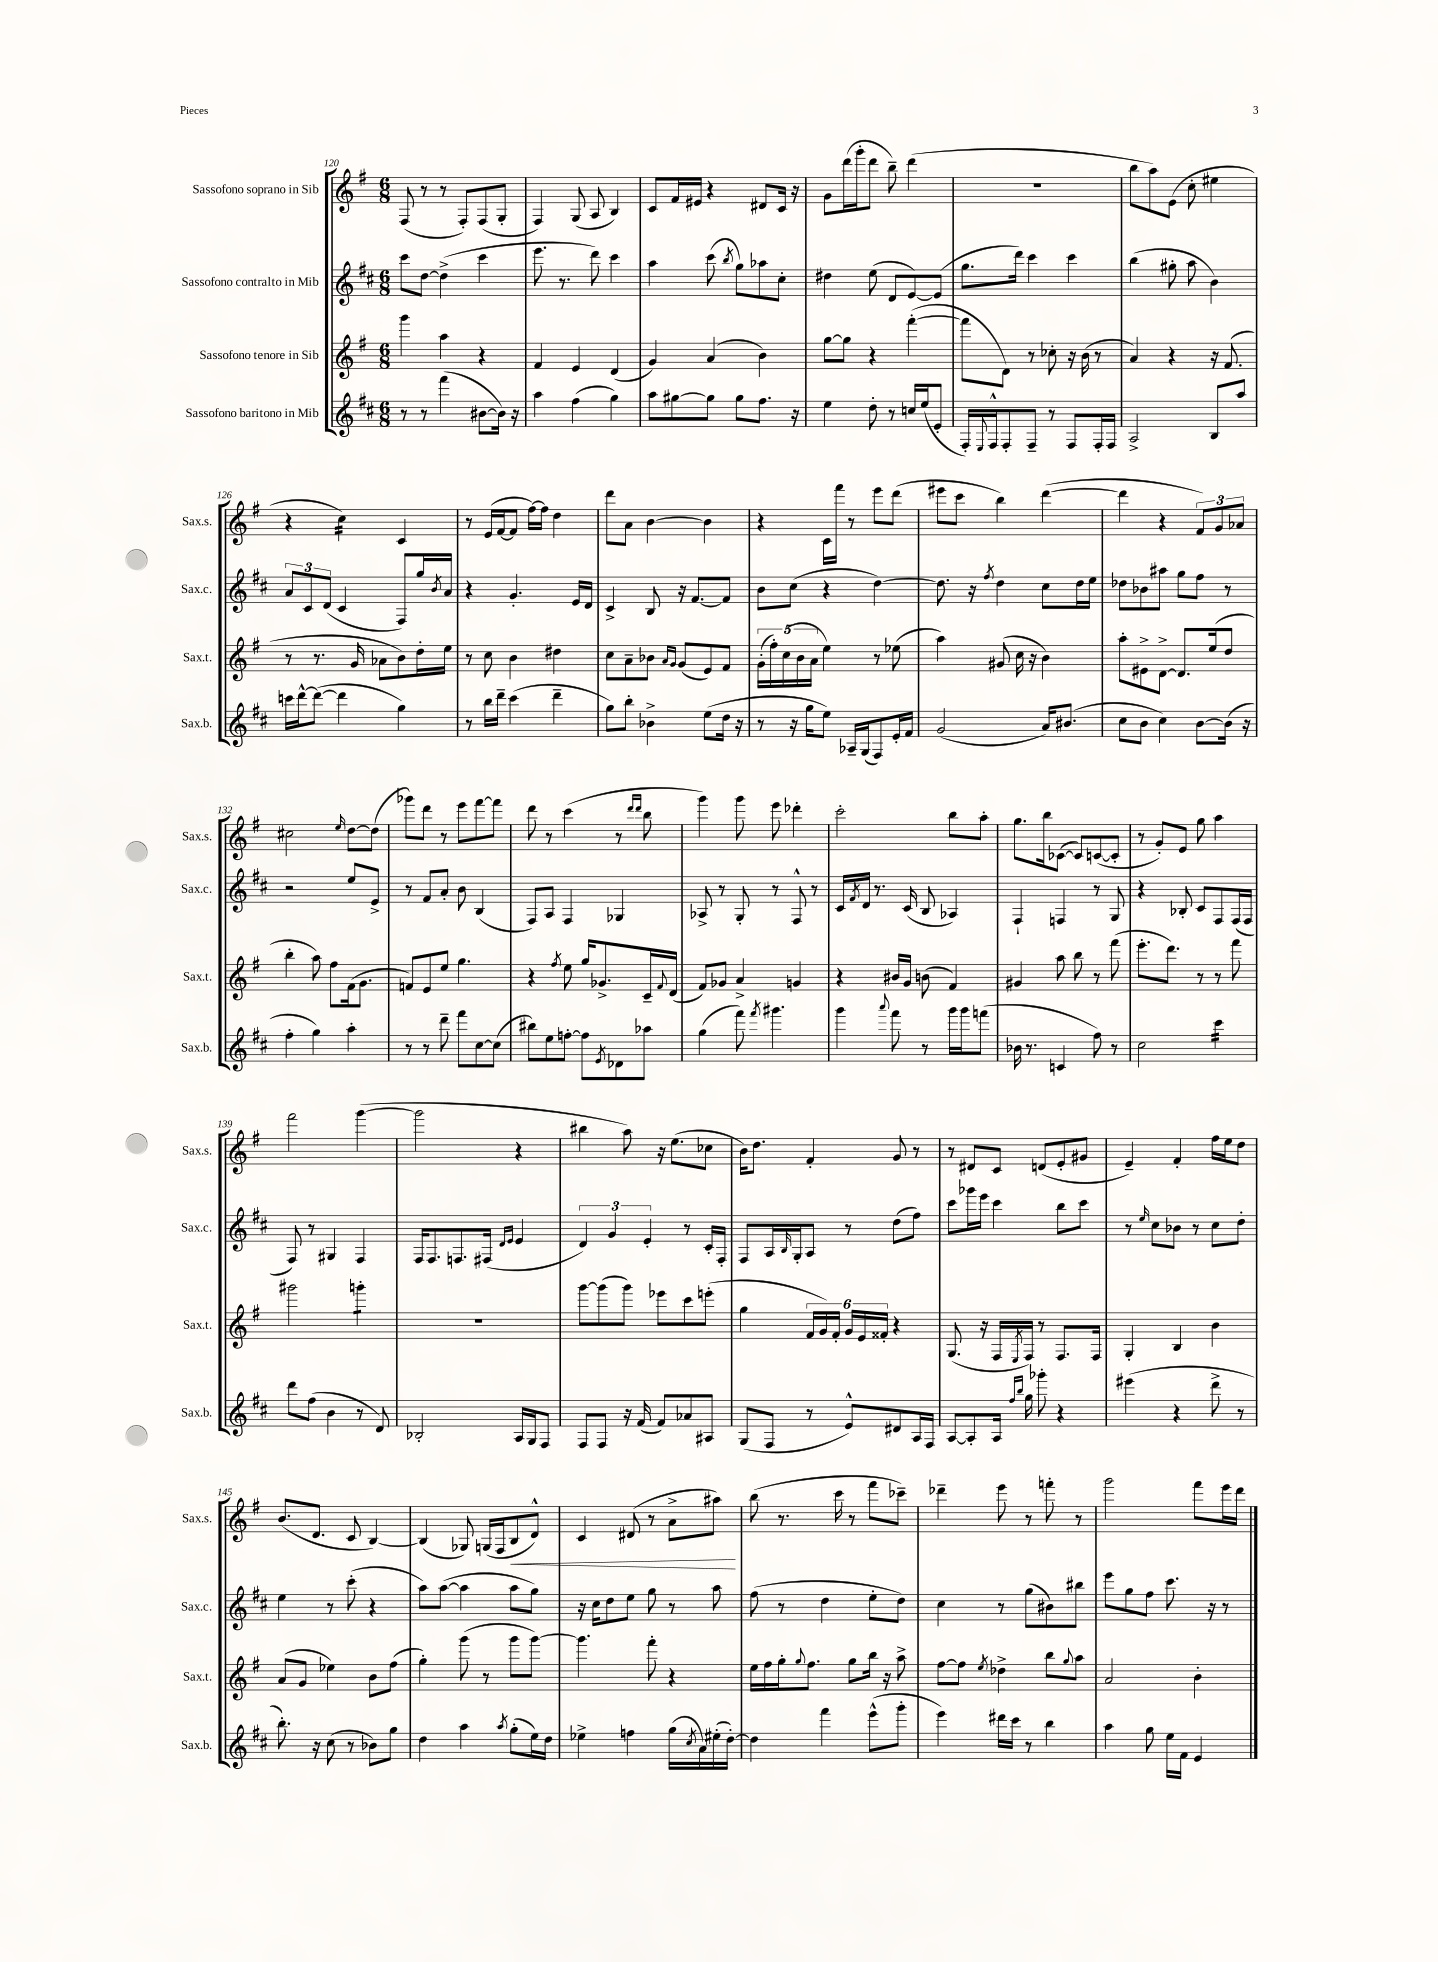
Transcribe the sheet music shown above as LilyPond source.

<<
\new StaffGroup <<
\new Staff = "s0" \with { instrumentName = "Sassofono soprano in Sib" shortInstrumentName = "Sax.s." } {
    \clef treble \key g \major \numericTimeSignature \time 6/8
    fis8( r8 r8 fis8-.) fis8( g8-. |
    fis4) g8( a8 b4) |
    c'8 fis'16 eis'16 r4 dis'8 c'16 r16 |
    g'8 d'''16( g'''16-. d'''8 b''8--) d'''4( |
    R2. |
    b''8 a''8) e'8( c''8-. eis''4 |
    r4 c''4:16) c'4 |
    r8 e'16( fis'16~ fis'8 fis''16~) fis''16 d''4 |
    d'''8 a'8 b'4~ b'4 |
    r4 c'16 fis'''16 r8 e'''8 d'''8( |
    eis'''8 c'''8 b''4) d'''4~( |
    d'''4 r4 \tuplet 3/2 { fis'8) g'8 aes'8 } |
    cis''2 \grace { e''16 } d''8~ d''8( |
    ges'''8) d'''8 r8 e'''8 fis'''8~ fis'''8 |
    d'''8 r8 c'''4( r8 \grace { d'''16 d'''16 } b''8 |
    g'''4) g'''8 e'''8 des'''4-. |
    c'''2-. b''8 a''8-. |
    g''8. b''16 ces'8~( ces'8) c'8~( c'8-. |
    r8 g'8-.) e'8 g''8 a''4 |
    fis'''2 g'''4~( |
    g'''2 r4 |
    bis''4 a''8) r16 e''8.( ces''8 |
    b'16) d''8. fis'4-. g'8 r8 |
    r8 dis'8 c'8 d'8( e'8-. gis'8 |
    e'4--) fis'4-. fis''16 e''16 d''8 |
    b'8.( d'8. c'8 b4~) |
    b4( ges8) g16( fis16 b8\< d'8-^) |
    c'4 dis'8( r8 a'8-> ais''8\!) |
    b''8( r8. c'''16 r8 fis'''8 ces'''8--) |
    des'''4-- e'''8 r8 f'''8-. r8 |
    g'''2 fis'''8 e'''16 d'''16 \bar "|." |
}
\new Staff = "s1" \with { instrumentName = "Sassofono contralto in Mib" shortInstrumentName = "Sax.c." } {
    \clef treble \key d \major \numericTimeSignature \time 6/8
    cis'''8 d''8~ d''4->( cis'''4 |
    e'''8. r8. d'''8) cis'''4 |
    a''4 cis'''8( \acciaccatura { b''8 } g''8) aes''8 cis''8-. |
    dis''4 e''8( d'8 e'8~) e'8( |
    g''8. d'''16) cis'''4 cis'''4 |
    b''4( gis''8-. a''8 b'4) |
    \tuplet 3/2 { a'8 cis'8 d'8( } cis'4 fis8) g''16 \acciaccatura { b'8 } a'16 |
    r4 g'4.-. e'16 d'16 |
    cis'4-> b8 r16 fis'8.~ fis'8 |
    b'8 cis''8( r4 d''4~) |
    d''8. r16 \acciaccatura { fis''8 } d''4 cis''8 d''16 e''16 |
    des''8 bes'8 ais''8 g''8 fis''8 r8 |
    r2 e''8 e'8-> |
    r8 fis'8 a'8-. b'8 b4( |
    fis8) a8 fis4 ges4 |
    aes8-> r8 g8-. r8 fis8-^ r8 |
    cis'16 \acciaccatura { fis'8 } d'16 r8. cis'16( b8 aes4) |
    fis4-! f4 r8 g8 |
    r4 bes8-. cis'8 fis8 fis16( fis16 |
    fis8) r8 gis4 fis4 |
    fis16 fis8. f8. fis16( \grace { d'16 e'16 } e'4 |
    \tuplet 3/2 { d'4) g'4 e'4-. } r8 cis'16-. fis16-. |
    fis8 a16 \grace { b16 } g16-. a8 r8 d''8( fis''8) |
    cis'''8 ges'''16 e'''16 cis'''4 b''8 cis'''8 |
    r8 \grace { e''16 } cis''8 bes'8 r8 cis''8 d''8-. |
    e''4 r8 cis'''8-.( r4 |
    a''8) a''8~( a''4 a''8 g''8) |
    r16 cis''16 d''8 e''8 g''8 r8 a''8 |
    fis''8( r8 d''4 e''8-. d''8) |
    cis''4 r8 g''8( bis'8) bis''8 |
    e'''8 g''8 fis''8 cis'''8. r16 r8 \bar "|." |
}
\new Staff = "s2" \with { instrumentName = "Sassofono tenore in Sib" shortInstrumentName = "Sax.t." } {
    \clef treble \key g \major \numericTimeSignature \time 6/8
    g'''4 a''4 r4 |
    fis'4 e'4 d'4( |
    g'4) a'4( b'4) |
    g''8~ g''8 r4 fis'''4~-.( |
    fis'''8 d'8) r8 ces''8-. r16 b'16( r8 |
    a'4) r4 r16 fis'8.( |
    r8 r8. g'16 aes'8 b'8) d''16-. e''16 |
    r8 c''8 b'4 dis''4 |
    c''8 a'8-- bes'8 \grace { a'16 g'16 } g'8( e'8) fis'8 |
    \tuplet 5/4 { g'16-.( fis''16-.) c''16( b'16 a'16 } e''4) r8 ees''8( |
    a''4) gis'8( c''16 r16 b'4) |
    a''8-. eis'8-> d'8~-> d'8. e''16( d''8 |
    b''4-. a''8) fis''8 fis'16( g'8. |
    f'8) e'8 e''8 g''4. |
    r4 \acciaccatura { fis''8 } e''8 g''16 ges'8.-> c'16-- \appoggiatura { fis'8 } d'16( |
    fis'8) ges'8 a'4-> g'4 |
    r4 bis'16 g'16 b'8( fis'4) |
    gis'4 a''8 b''8 r8 fis'''8( |
    e'''8.-. d'''8.) r8 r8 fis'''8 |
    gis'''2 g'''4:8-. |
    R2. |
    g'''8~ g'''8( g'''8) ees'''8 c'''8 e'''8-.( |
    g''4 \tuplet 6/4 { fis'16 g'16) fis'16-. g'16 e'16 fisis'16-. } r4 |
    g8.( r16 fis16 \acciaccatura { e8 } fis16) r8 fis8. fis16 |
    g4-. b4 b'4 |
    a'8( g'8 ees''4) b'8 fis''8( |
    g''4-.) g'''8( r8 g'''8 g'''8~) |
    g'''4. fis'''8-. r4 |
    e''16 fis''16 g''16-. \appoggiatura { g''8 } fis''8. g''8 b''16 r16 a''8-> |
    fis''8~ fis''8 \acciaccatura { e''8 } des''4-> b''8 \appoggiatura { g''8 } a''8 |
    a'2 b'4-. \bar "|." |
}
\new Staff = "s3" \with { instrumentName = "Sassofono baritono in Mib" shortInstrumentName = "Sax.b." } {
    \clef treble \key d \major \numericTimeSignature \time 6/8
    r8 r8 fis'''4( bis'8~ bis'16) r16 |
    a''4 fis''4( g''4) |
    a''8 gis''8~ gis''8 gis''8 fis''8. r16 |
    e''4 d''8-. r8 c''16 e''16( e'8-. |
    fis16-.) \appoggiatura { e8 } fis16-^ fis8-. fis8-- r8 fis8 fis16-. fis16 |
    a2-> b8 a''8 |
    c'''16 d'''16~-^ d'''8~( d'''4 g''4) |
    r8 b''16 d'''16-- cis'''4( d'''4-- |
    g''8) b''8-. bes'4-> e''8( d''16 r16 |
    r8 r16 g''16 e''8) aes16-- g16( fis8) e'16-. fis'16 |
    g'2( a'16) bis'8.( |
    cis''8 b'8 cis''4) b'8~ b'16( r16 |
    fis''4-. g''4) a''4-. |
    r8 r8 d'''8-- fis'''8 cis''8~ cis''8( |
    bis''8) e''8 f''8~-. f''8 \acciaccatura { e'8 } des'8 aes''8 |
    g''4( fis'''8) \acciaccatura { fis'''8 } gis'''4. |
    g'''4 \appoggiatura { a'''8 } fis'''8 r8 g'''16 g'''16 f'''8( |
    bes'16 r8. c'4 fis''8) r8 |
    cis''2 cis'''4:16 |
    d'''8 fis''8( b'4 r8 d'8) |
    bes2-. a16 g16 fis8 |
    fis8 fis8 r16 fis'16( fis'8) aes'8 ais8 |
    g8( fis8 r8 e'8-^) dis'8 a16 fis16 |
    a8~ a8-. a16 \grace { fis''16 b''16 } g''16 ges'''8-. r4 |
    eis'''4( r4 d'''8-> r8 |
    b''8.-.) r16 cis''8( r8 bes'8) g''8 |
    d''4 a''4 \acciaccatura { a''8 } g''8-.( e''16) d''16 |
    ees''4-> f''4 g''16( \acciaccatura { cis''8 } a'16) eis''16-.( d''16~-.) |
    d''4 fis'''4 e'''8-^( g'''8-. |
    e'''4) dis'''16 cis'''16 r8 b''4 |
    a''4 g''8 e''16 fis'16 e'4 \bar "|." |
}
>>
>>
\layout { \context { \Score currentBarNumber = #120 } }
